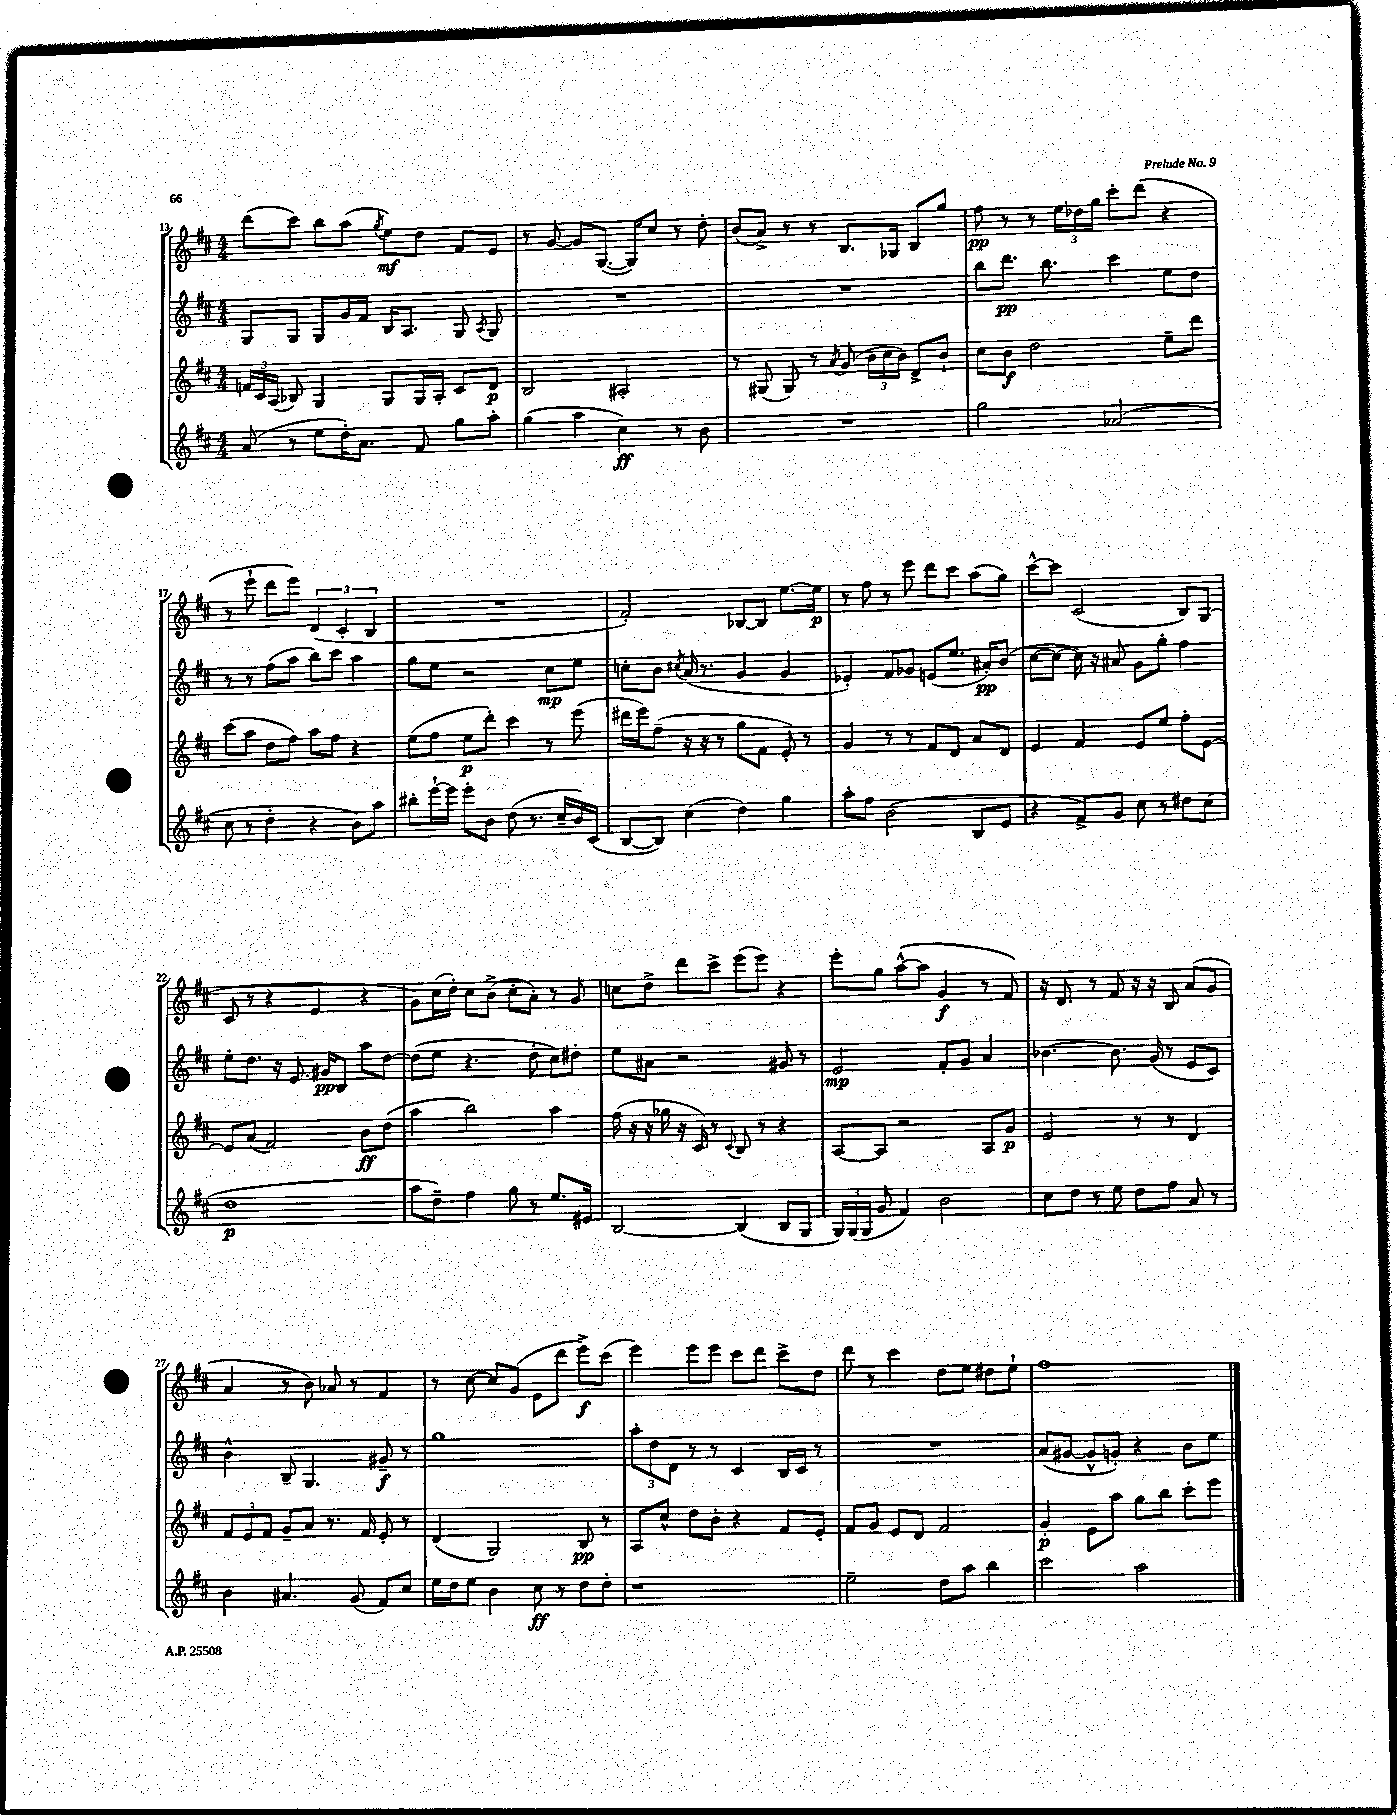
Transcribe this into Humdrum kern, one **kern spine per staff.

**kern	**kern	**kern	**kern
*staff4	*staff3	*staff2	*staff1
*clefG2	*clefG2	*clefG2	*clefG2
*k[f#c#]	*k[f#c#]	*k[f#c#]	*k[f#c#]
*M4/4	*M4/4	*M4/4	*M4/4
(8a/	24f/LL	8G/L	(8ddd\L
.	24c#/	.	.
.	(24A/JJ	.	.
8r	8B-/)	8G/J	8ccc#\J)
8ee\L	4G/	8G/L	8bb\L
16dd'\K)	.	16g/L	(8aa\J
8.a\J	.	16f#/JJ	.
.	.	.	8qgg/
.	8G/L	16B/LK	8ee\L)
.	.	8.A/J	.
8f#/	16G/L	.	8dd\J
.	16A'/JJ	.	.
8gg\L	8c#/L	8G/	8f#/L
.	.	8qA/	.
8aa'\J	8d/J	8G/	8e/J
=	=	=	=
(4gg\	2B/	1r	8r
.	.	.	[8g/
4aa\	.	.	8g/]L
.	.	.	([8.G/J
4cc#\)	2A#'/	.	.
.	.	.	16G/]LK)
.	.	.	8cc#/J
8r	.	.	8r
8b\	.	.	8dd'\
=	=	=	=
1r	8r	1r	(8b/L
.	(8G#/	.	8a^/J)
.	8G#/)	.	8r
.	8r	.	8r
.	8qa/	.	.
.	(8g/	.	8.B/L
.	24b\LL	.	.
.	24cc#\	.	.
.	.	.	16G-/Jk
.	24b\JJ)	.	.
.	8d^/L	.	8B/L
.	8b`/J	.	8gg/J
=	=	=	=
2gg\	8cc#\L	8bb\L	8ff#\
.	8b\J	8.ddd\J	8r
.	2dd\	.	8r
.	.	8.bb\	.
.	.	.	24ee\LL
.	.	.	24dd-\
.	.	.	24gg\JJ
(2a-/	.	4ccc#\	8ccc#'\L
.	.	.	(8ddd\J
.	8ee~\L	8ee\L	4r
.	8ddd\J	8dd\J	.
=	=	=	=
8cc#\	(8ccc#\L	8r	8r
8r	8aa\J	8r	8eee`\
4dd'\	8dd\L	(8ff#\L	8ddd\L
.	8ff#\J)	8aa\J	8eee\J)
4r	8aa\L	8bb\L)	(6d/
.	8ff#\J	8ccc#\J	.
.	.	.	6c#'/
8b\L)	4r	4aa\	.
.	.	.	6B/
8aa\J	.	.	.
=	=	=	=
8bb#'\L	(8ee\L	8gg\L	1r
[16eee`\L	8ff#\J	8ee\J	.
16eee\]JJ	.	.	.
8eee'\L	8ee\L	2r	.
8b\J	8ddd'\J)	.	.
(8dd\	4ccc#\	.	.
8.r	.	.	.
.	8r	8cc#\L	.
16cc#~/LL	.	.	.
16b/)	(8eee\	8ee\J	.
(16c#/JJ	.	.	.
=	=	=	=
[8B/L	16ddd#\LL	8cc'\L	2f#'/)
.	16eee\J)	.	.
8B/]J)	(8ff#~\J	8b\J	.
.	.	8qcc#/	.
(4cc#\	16r	(16a/	.
.	16r	8.r	.
.	8r	.	.
4dd\)	8gg\L	4g/	[8B-/L
.	8f#\J	.	8B-/]J
4gg\	8e'/)	4g/	[8.ee\L
.	8r	.	.
.	.	.	16ee\]Jk
=	=	=	=
8aa'\L	4g/	4e-'/)	8r
8ff#\J	.	.	8ff#\
(2b\	8r	8f#/L	8r
.	8r	8g-/J	8eee\
.	8f#/L	(8e/L	8ddd\L
.	8d/J	8.ee/J	8ccc#\J
8B/L	8a/L	.	(8aa\L
.	.	16a#'/LK)	.
8e/J	8d/J	(8b/J	8gg\J)
=	=	=	=
4r	4e/	[8cc#\L	[8ccc#^^\L
.	.	8cc#\_J	8ccc#\]J
8f#^/L)	4f#/	16cc#\])	(2c#/
.	.	16r	.
8g/J	.	8a#/	.
8cc#\	8e/L	8g\L	.
8r	8ee/J	8gg'\J	.
8dd#\L	8ff#'\L	4ff#\	8B/L)
(8cc#\J	[8e\J	.	(8G/J
=	=	=	=
1dd	8e/]L	8ee'\L	8c#/
.	(8a/J	8.dd\J	8r
.	2f#/)	.	4r
.	.	16r	.
.	.	8.e/	.
.	.	.	4e/
.	.	16g#/LK	.
.	.	8B/J	.
.	8b\L	8aa\L	4r
.	(8dd\J	[8dd\J	.
=	=	=	=
8aa\L	4aa\	(8dd\]L	8g\L)
8dd~\J)	.	8ee\J	(16cc#\L
.	.	.	16dd'\JJ)
4ff#\	2bb\)	4.r	8cc#\L
.	.	.	(8b^\J
8gg\	.	.	8cc#'\L
8r	.	8dd'\	8a'\J)
8.ee/L	4aa\	8cc#\L)	8r
.	.	8dd#'\J	8g/
16e#/Jk	.	.	.
=	=	=	=
[2B/	(16ff#\	8ee\L	8cc\L
.	16r	.	.
.	16r	8a#\J	8dd^\J
.	16gg-\	.	.
.	16r	2r	8ddd\L
.	16c#/)	.	.
.	8r	.	8ccc#^\J
.	8qqc#/	.	.
(4B/]	8B/	.	(8eee\L
.	8r	.	8eee\J)
8B/L	4r	8g#/	4r
8G/J	.	8r	.
=	=	=	=
24G/LL)	[8A/L	2e/	8eee'\L
(24G/	.	.	.
24G/JJ	.	.	.
8g/	8A/]J	.	8gg\J
4f#/)	2r	.	([8aa^^\L
.	.	.	8aa\]J
2b\	.	8f#'/L	4g/
.	.	8g/J	.
.	8A/L	4a/	8r
.	8g/J	.	8f#/)
=	=	=	=
8cc#\L	2e/	[4.b-\	16r
.	.	.	8.d/
8dd\J	.	.	.
8r	.	.	8r
8ee\	.	8.b-\]	8f#/
8dd\L	8r	.	16r
.	.	(16g/	16r
8ff#\J	8r	8r	8B/
8a/	4d/	8e/L	(8a/L
8r	.	8c#/J)	8g/J
=	=	=	=
4b\	12f#/L	4b^^\	4a/
.	12e/	.	.
.	12f#/J	.	.
4.a#/	8g~/L	8B~/	8r
.	8a/J	4.G/	8b\)
.	8.r	.	8a-/
(8g/	.	.	8r
.	16f#/	.	.
8f#/L)	8e'/	8g#~/	4f#/
8cc#/J	8r	8r	.
=	=	=	=
16ee\LL	(4d/	1gg	8r
16dd\J	.	.	.
8ee\J	.	.	[8cc#\
4b\	2G/)	.	8cc#/]L
.	.	.	(8g/J
8cc#\	.	.	8e\L
8r	.	.	8ddd\J
8dd\L	8B/	.	8eee^\L)
8dd'\J	8r	.	(8ccc#\J
=	=	=	=
1r	8A/L	12aa'\L	4eee\)
.	.	12dd\	.
.	8cc#^^/J	.	.
.	.	12d\J	.
.	8dd\L	8r	8eee\L
.	8b'\J	8r	8eee\J
.	4r	4c#/	8ccc#\L
.	.	.	8ddd\J
.	8f#/L	16B/LL	8ccc#^\L
.	.	16c#/JJ	.
.	8e'/J	8r	8dd\J
=	=	=	=
2ee~\	8f#/L	1r	8ddd\
.	8g/J	.	8r
.	8e/L	.	4ccc#\
.	8d/J	.	.
8dd\L	2f#/	.	8dd\L
8aa\J	.	.	8ee\J
4bb\	.	.	8dd#\L
.	.	.	8ee`\J
=	=	=	=
2ccc#\	4g'/	(8a/L	1ff#
.	.	[8g#/J	.
.	8e\L	8g#^^/]L	.
.	8aa\J	8g'/J)	.
2aa\	8gg\L	4r	.
.	8bb\J	.	.
.	8ccc#'\L	8b\L	.
.	8eee\J	8ee\J	.
==	==	==	==
*-	*-	*-	*-
